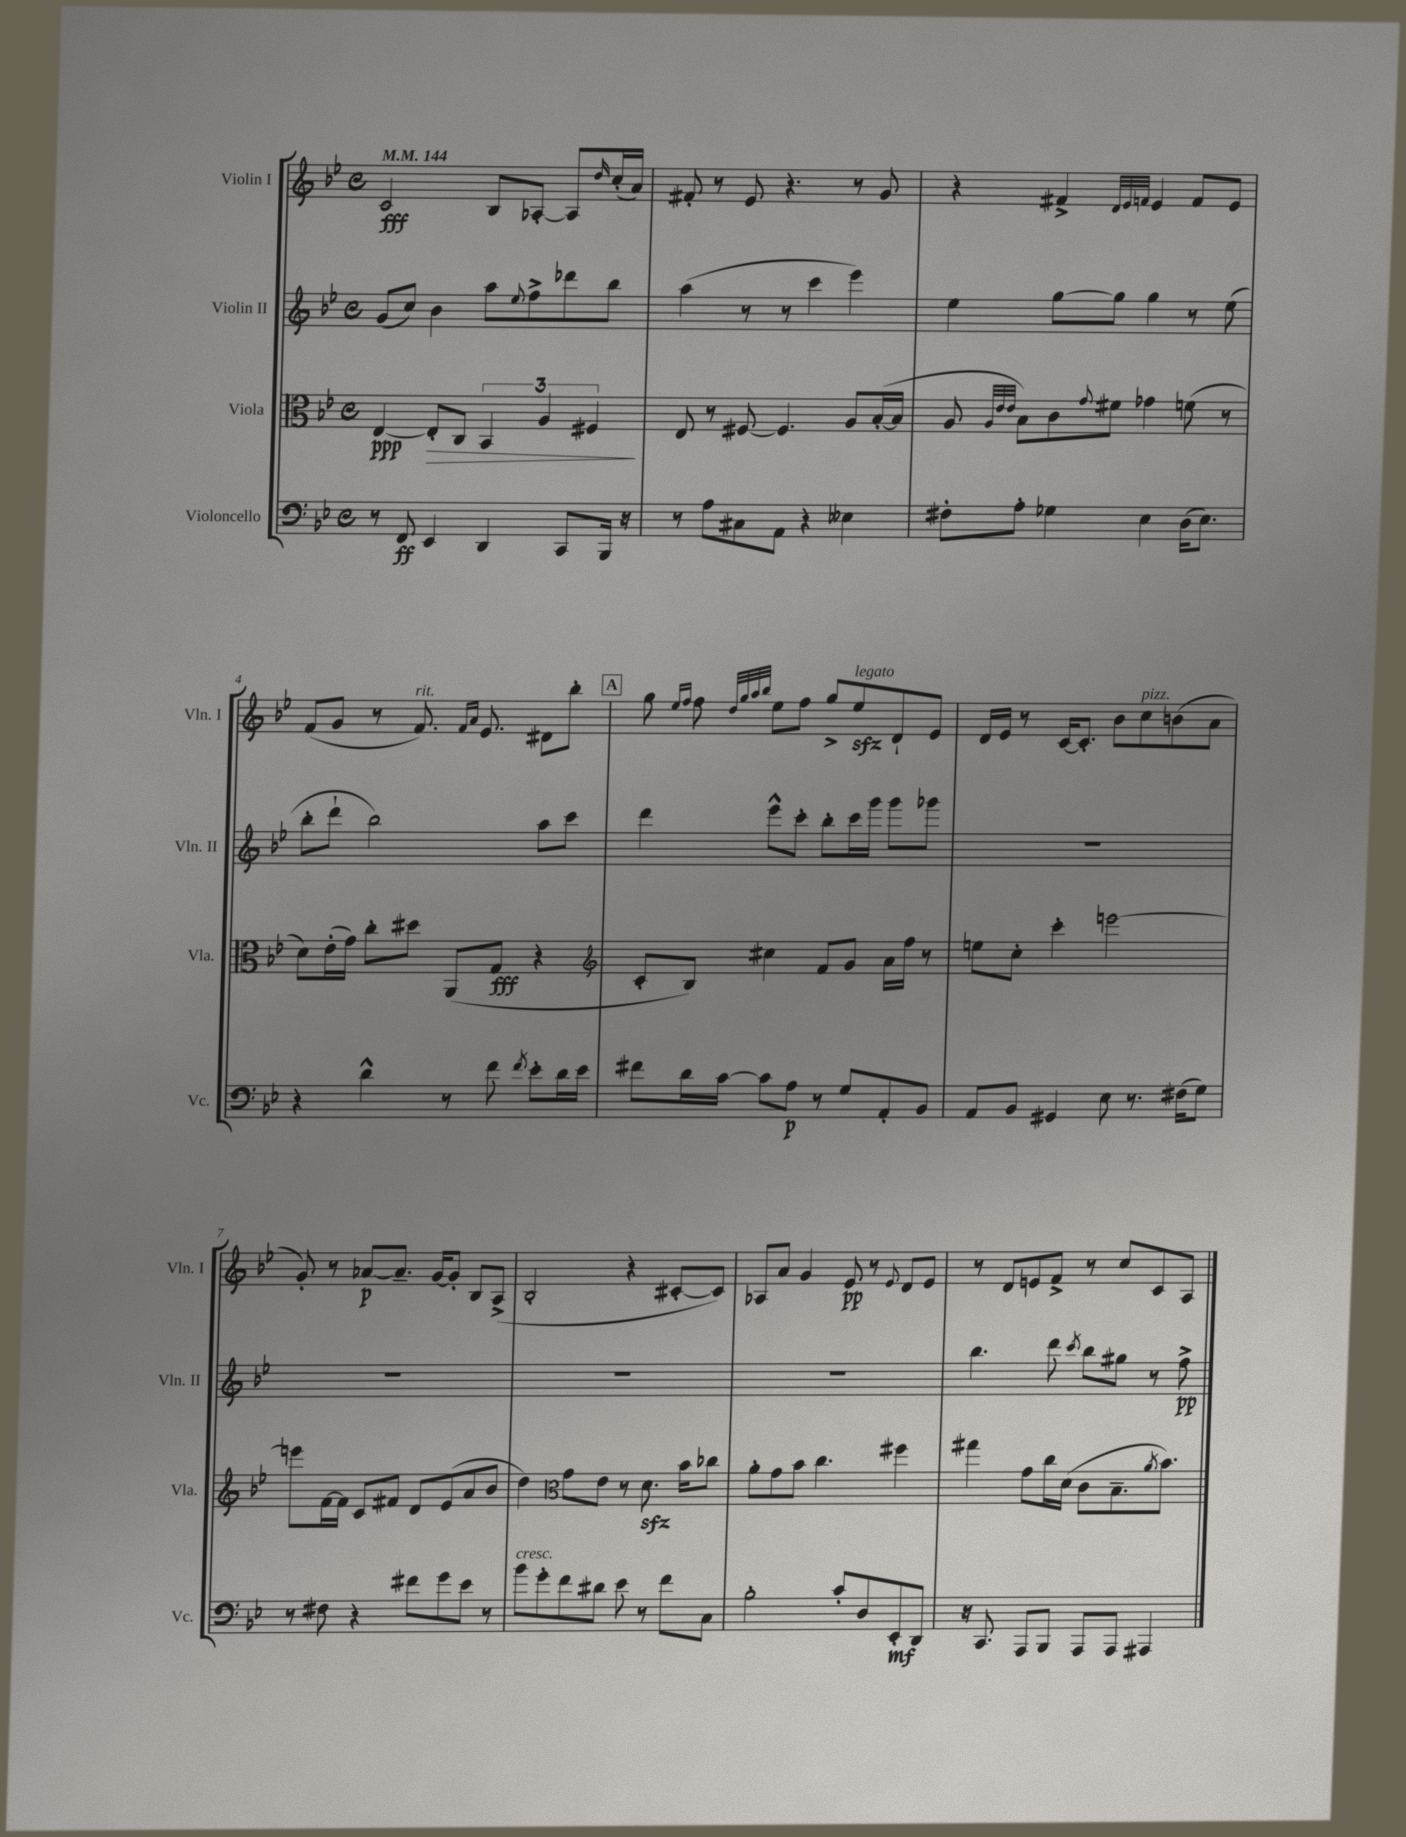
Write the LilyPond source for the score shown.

<<
\new StaffGroup <<
\new Staff = "s0" \with { instrumentName = "Violin I" shortInstrumentName = "Vln. I" } {
    \clef treble \key bes \major \defaultTimeSignature \time 4/4 \tempo 4 = 144
    c'2\fff bes8 aes8~-. aes8 \grace { d''16 } c''16-.( a'16) |
    fis'8-. r8 ees'8 r4. r8 g'8 |
    r4 fis'4-> \grace { d'32 ees'32 f'32 } ees'4 f'8 ees'8 |
    f'8( g'8 r8 f'8.^\markup { \italic "rit." }) \grace { f'16 a'16 } ees'8. dis'8 bes''8-. |
    \mark \markup { \box "A" } g''8 \grace { ees''16 f''16 } f''8 \grace { d''32 g''32 a''32 bes''32 } ees''8 f''8 g''8-> ees''8\sfz^\markup { \italic "legato" } d'8-! ees'8 |
    d'16 ees'16 r8 c'16~ c'8.-. bes'8 c''8^\markup { \italic "pizz." } b'8( a'8 |
    g'8-.) r8 aes'8~\p aes'8.-- g'16~ g'8-. bes8 a8->( |
    bes2-. r4 cis'8~-. cis'8) |
    aes8 a'8 g'4 ees'8\pp r8 \appoggiatura { ees'8 } d'8 ees'8 |
    r8 d'8 e'8 f'8-> r8 c''8 c'8 a8 \bar "|." |
}
\new Staff = "s1" \with { instrumentName = "Violin II" shortInstrumentName = "Vln. II" } {
    \clef treble \key bes \major \defaultTimeSignature \time 4/4
    g'8( c''8) bes'4 a''8 \appoggiatura { ees''8 } f''8-> des'''8 bes''8 |
    a''4( r8 r8 c'''4 ees'''4) |
    ees''4 g''8~ g''8 g''4 r8 ees''8( |
    bes''8-. d'''8-! bes''2) a''8 c'''8 |
    \mark \markup { \box "A" } d'''4 ees'''8-^ c'''8-. bes''8-. c'''16 g'''16 g'''8 ges'''8 |
    R1 |
    R1 |
    R1 |
    R1 |
    bes''4. d'''8 \acciaccatura { c'''8 } bes''8 gis''8 r8 f''8->\pp \bar "|." |
}
\new Staff = "s2" \with { instrumentName = "Viola" shortInstrumentName = "Vla." } {
    \clef alto \key bes \major \defaultTimeSignature \time 4/4
    ees4~\ppp ees8-.\> c8 \tuplet 3/2 { bes,4 a4 fis4\! } |
    ees8 r8 fis8~ fis4. a8 bes16~-.( bes16 |
    a8 \grace { a32 ees'32 ees'32 } bes8) c'8 \appoggiatura { g'8 } fis'8 ges'4 f'8( r8 |
    d'8) ees'16-.( g'16) c''8-. dis''8 a,8( g8\fff r4 |
    \mark \markup { \box "A" } \clef treble c'8-. bes8) cis''4 f'8 g'8 a'16 f''16 r8 |
    e''8 c''8-. c'''4-. e'''2~ |
    e'''8 f'16~ f'16 c'8 fis'8 d'8 ees'8( a'8 bes'8 |
    d''4) \clef alto g'8 ees'8 r8 d'8.\sfz bes'16 ces''8 |
    a'8-. g'8 bes'8 c''4. fis''4 |
    gis''4 g'8 c''16 d'16( c'8 bes8.-- \acciaccatura { a'8 } bes'8.) \bar "|." |
}
\new Staff = "s3" \with { instrumentName = "Violoncello" shortInstrumentName = "Vc." } {
    \clef bass \key bes \major \defaultTimeSignature \time 4/4
    r8 f,8\ff ees,4 d,4 c,8 bes,,16 r16 |
    r8 a8 cis8 a,8 r4 eeses4 |
    fis8-. a8-. ges4 ees4 d16( ees8.) |
    r4 d'4-^ r8 f'8 \acciaccatura { f'8 } ees'8-. d'16 ees'16 |
    \mark \markup { \box "A" } fis'8 d'16 c'16~ c'8 a8\p r8 g8 a,8-. bes,8 |
    a,8 bes,8 gis,4 ees8 r8. fis16( g8) |
    r8 fis8 r4 fis'8 g'8 ees'8 r8 |
    bes'8^\markup { \italic "cresc." } g'8-. f'8 dis'8 ees'8 r8 f'8 c8 |
    bes2-. c'8-. d8 ees,8-.\mf d,8 |
    r16 c,8. a,,8 bes,,8 a,,8 a,,8 ais,,4 \bar "|." |
}
>>
>>
